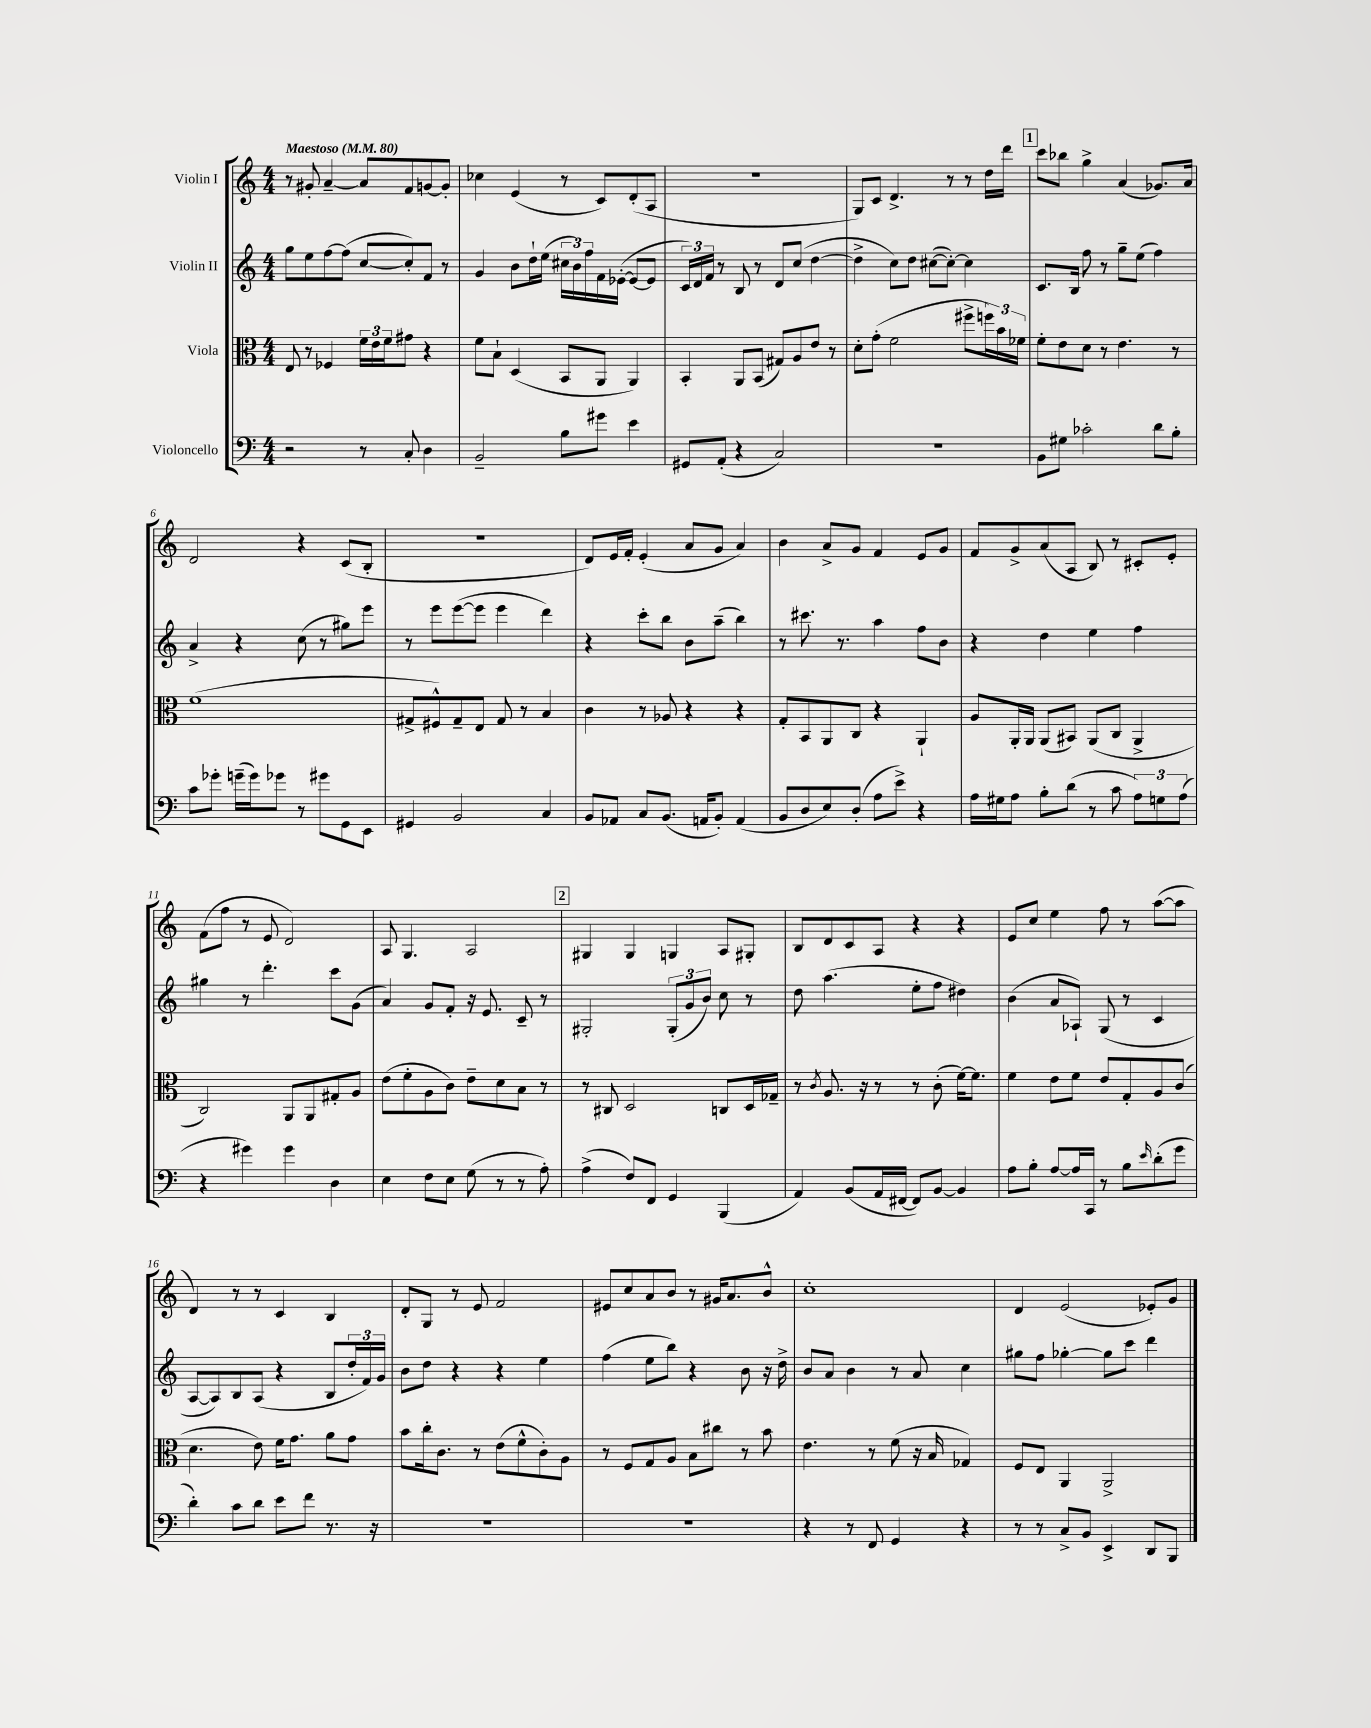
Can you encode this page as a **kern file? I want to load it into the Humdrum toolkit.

**kern	**kern	**kern	**kern
*part4	*part3	*part2	*part1
*staff4	*staff3	*staff2	*staff1
*I"Violoncello	*I"Viola	*I"Violin II	*I"Violin I
*clefF4	*clefC3	*clefG2	*clefG2
*k[]	*k[]	*k[]	*k[]
*M4/4	*M4/4	*M4/4	*M4/4
*MM80	*MM80	*MM80	*MM80
=1	=1	=1	=1
!	!	!	!LO:TX:a:B:t=Maestoso
2r	8E/	8gg\L	8r
.	8r	8ee\	8g#X'/
.	4F-X/	[8ff\	[4a~/
.	.	(8ff\J]	.
8r	24f\LL	[8cc/L	8a/L]
.	24e\	.	.
.	24f\J	.	.
8C'/	8g#X\J	8cc'/])	8f/
4D\	4r	8f/J	[8gn/
.	.	8r	8g'/J]
=2	=2	=2	=2
2BB~/	8f\L	4g/	4cc-X\
.	8B`\J	.	.
.	(4D/	8b\L	(4e/
.	.	16dd`\L	.
.	.	(16ee\JJ	.
8B\L	8BB/L	24cc#X\LL	8r
.	.	24b\)	.
.	.	24ff\	.
8g#X\J	8AA/J	16f\	8c/L)
.	.	([16e-X'\JJ	.
4e\	4AA/)	8e-/L_	(8d'/
.	.	8e-/J]	8A/J
=3	=3	=3	=3
8GG#X/L	4BB'/	24c/LL)	1r
.	.	24d/	.
.	.	24f/JJ	.
(8AA'/J	.	8r	.
4r	8AA/L	8B/	.
.	(8BB/J	8r	.
2C/)	8G#X/L)	8d/L	.
.	8A/	(8cc/J	.
.	8e/J	[4dd\	.
.	8r	.	.
=4	=4	=4	=4
1r	8d'\L	4dd^\]	8G/L)
.	(8g'\J	.	8c/J
.	2f\	8cc\L)	4.d^/
.	.	8dd\J	.
.	.	([8cc#X\L	.
.	.	8cc#'\J_)	8r
.	8ff#X^\L	4cc#\]	8r
.	24ffn\L)	.	16dd\LL
.	24b\	.	.
.	.	.	16ddd\JJ
.	24f-X\JJ	.	.
!!LO:REH:place=s1:t=1
=5	=5	=5	=5
8BB\L	8f'\L	8.c/L	8ccc\L
8G#X\J	8e\	.	8bb-X\J
.	.	16B/Jk	.
2c-X'\	8d\J	8ff\	4gg^\
.	8r	8r	.
.	4.e\	8gg~\L	(4a/
.	.	(8ee\J	.
8d\L	.	4ff\)	8.g-X/L)
8B'\J	8r	.	.
.	.	.	16a/Jk
!!LO:LB:g=z
=6	=6	=6	=6
8c\L	(1f	4a^/	2d/
8g-X'\J	.	.	.
(16gn~\LL	.	4r	.
16g\J)	.	.	.
8g-X\J	.	.	.
8r	.	(8cc\	4r
8g#X\L	.	8r	.
8GG\	.	8gg#X\L)	(8c/L
8EE\J	.	8eee\J	8B'/J
=7	=7	=7	=7
4GG#X/	8G#X^/L	8r	1r
.	8F#X^^/)	8eee\L	.
2BB/	8G#~/	([8eee\	.
.	8E/J	8eee\J]	.
.	8G#/	4eee\	.
.	8r	.	.
4C/	4B/	4ddd\)	.
=8	=8	=8	=8
8BB/L	4c\	4r	8d/L)
8AA-X/J	.	.	16e/L
.	.	.	16f'/JJ
8C/L	8r	8ccc'\L	(4e'/
(8.BB/J	8A-X/	8bb\J	.
.	4r	8b\L	8a/L
16AAn/KL	.	.	.
8BB'/J)	.	(8aa~\J	8g/J
(4AA/	4r	4bb\)	4a/)
=9	=9	=9	=9
8BB/L	8G'/L	8r	4b\
8D/	8BB/	8.ccc#X\	.
8E/)	8AA/	.	8a^/L
.	.	8.r	.
(8D'/J	8C/J	.	8g/J
8A\L	4r	4aa\	4f/
8e^\J)	.	.	.
4r	4AA`/	8ff\L	8e/L
.	.	8b\J	8g/J
=10	=10	=10	=10
16A\LL	8A/L	4r	8f/L
16G#X\J	.	.	.
8A\J	16AA'/L	.	8g^/
.	16AA/JJ	.	.
8B'\L	(8AA/L	4dd\	(8a/
(8d\J	8BB#X/J)	.	8A/J
8r	(8AA/L	4ee\	8B/)
8c\	8C/J	.	8r
12A\L)	4AA^/	4ff\	8c#X'/L
12Gn\	.	.	.
.	.	.	8e'/J
(12A\J	.	.	.
!!LO:LB:g=z
=11	=11	=11	=11
4r	2C/)	4gg#X\	(8f\L
.	.	.	8ff\J
4g#X\)	.	8r	8r
.	.	4.ddd'\	8e/
4g#\	8AA/L	.	2d/)
.	8AA/	.	.
4D\	8G#X'/	8ccc\L	.
.	8A/J	(8g\J	.
=12	=12	=12	=12
4E\	(8e\L	4a/)	8A/
.	8f'\	.	4.G/
8F\L	8A\	8g/L	.
8E\J	8c\J)	8f'/J	.
(8G\	8e~\L	16r	2A/
.	.	8.e/	.
8r	8d\	.	.
8r	8B\J	8c~/	.
8A'\)	8r	8r	.
!!LO:REH:place=s1:t=2
=13	=13	=13	=13
(4A^\	8r	2G#X'/	4G#X/
.	8C#X/	.	.
8F/L)	2D/	.	4G#/
8FF/J	.	.	.
4GG/	.	(12G#'/L	4Gn/
.	.	12g/	.
.	.	12b/J)	.
(4BBB/	8Cn/L	8cc\	8A/L
.	16D/L	8r	8G#X'/J
.	16G-X~/JJ	.	.
=14	=14	=14	=14
4AA/)	8r	8dd\	8B/L
.	8qc/	.	.
.	8.A/	(4.aa\	8d/
(8BB/L	.	.	8c/
.	16r	.	.
16AA/L	8r	.	8A/J
[16FF#X/JJ	.	.	.
8FF#/L])	8r	8ee'\L	4r
[8BB/J	(8c'\	8ff\J	.
4BB/]	[16f\KL)	4dd#X\)	4r
.	8.f\J]	.	.
=15	=15	=15	=15
8A\L	4f\	(4b\	8e/L
8B'\J	.	.	8cc/J
[8A/L	8e\L	8a/L	4ee\
16A/L]	8f\J	8A-X`/J)	.
16CC/JJ	.	.	.
8r	8e/L	(8G/	8ff\
8B\L	8G'/	8r	8r
16qqe/	.	.	.
(8d'\	8A/	4c/	([8aa\L
8g\J	(8c/J	.	8aa\J]
!!LO:LB:g=z
=16	=16	=16	=16
4d'\)	4.d\	[8A/L	4d/)
.	.	8A/])	.
8c\L	.	8B/	8r
8d\J	8e\)	(8A/J	8r
8e\L	16f\KL	4r	4c/
.	8.g\J	.	.
8f\J	.	.	.
8.r	8a\L	8B/L	4B/
.	8g\J	24dd'/L	.
.	.	24f/)	.
16r	.	.	.
.	.	24g/JJ	.
=17	=17	=17	=17
1r	8b\L	8b\L	8d'/L
.	16cc'\k	8dd\J	8G/J
.	8.c\J	.	.
.	.	4r	8r
.	8r	.	8e/
.	(8e\L	4r	2f/
.	8f^^\	.	.
.	8c'\)	4ee\	.
.	8A\J	.	.
=18	=18	=18	=18
1r	8r	(4ff\	8e#X/L
.	8F/L	.	8cc/
.	8G/	8ee\L	8a/
.	8A/J	8bb\J)	8b/J
.	8B\L	4r	8r
.	8cc#X\J	.	16g#X/KL
.	.	.	8.a/
.	8r	8b\	.
.	8b\	16r	8b^^/J
.	.	16dd^\	.
=19	=19	=19	=19
4r	4.e\	8b/L	1cc'
.	.	8a/J	.
8r	.	4b\	.
8FF/	8r	.	.
4GG/	(8f\	8r	.
.	16r	8a/	.
.	16B/	.	.
4r	4G-X/)	4cc\	.
=20	=20	=20	=20
8r	8F/L	8gg#X\L	4d/
8r	8E/J	8ff\J	.
8C^/L	4AA/	[4gg-X'\	(2e/
8BB/J	.	.	.
4EE^/	2AA^/	8gg-\L]	.
.	.	8ccc\J	.
8DD/L	.	4ddd\	8e-X'/L)
8BBB/J	.	.	8g/J
==	==	==	==
*-	*-	*-	*-
